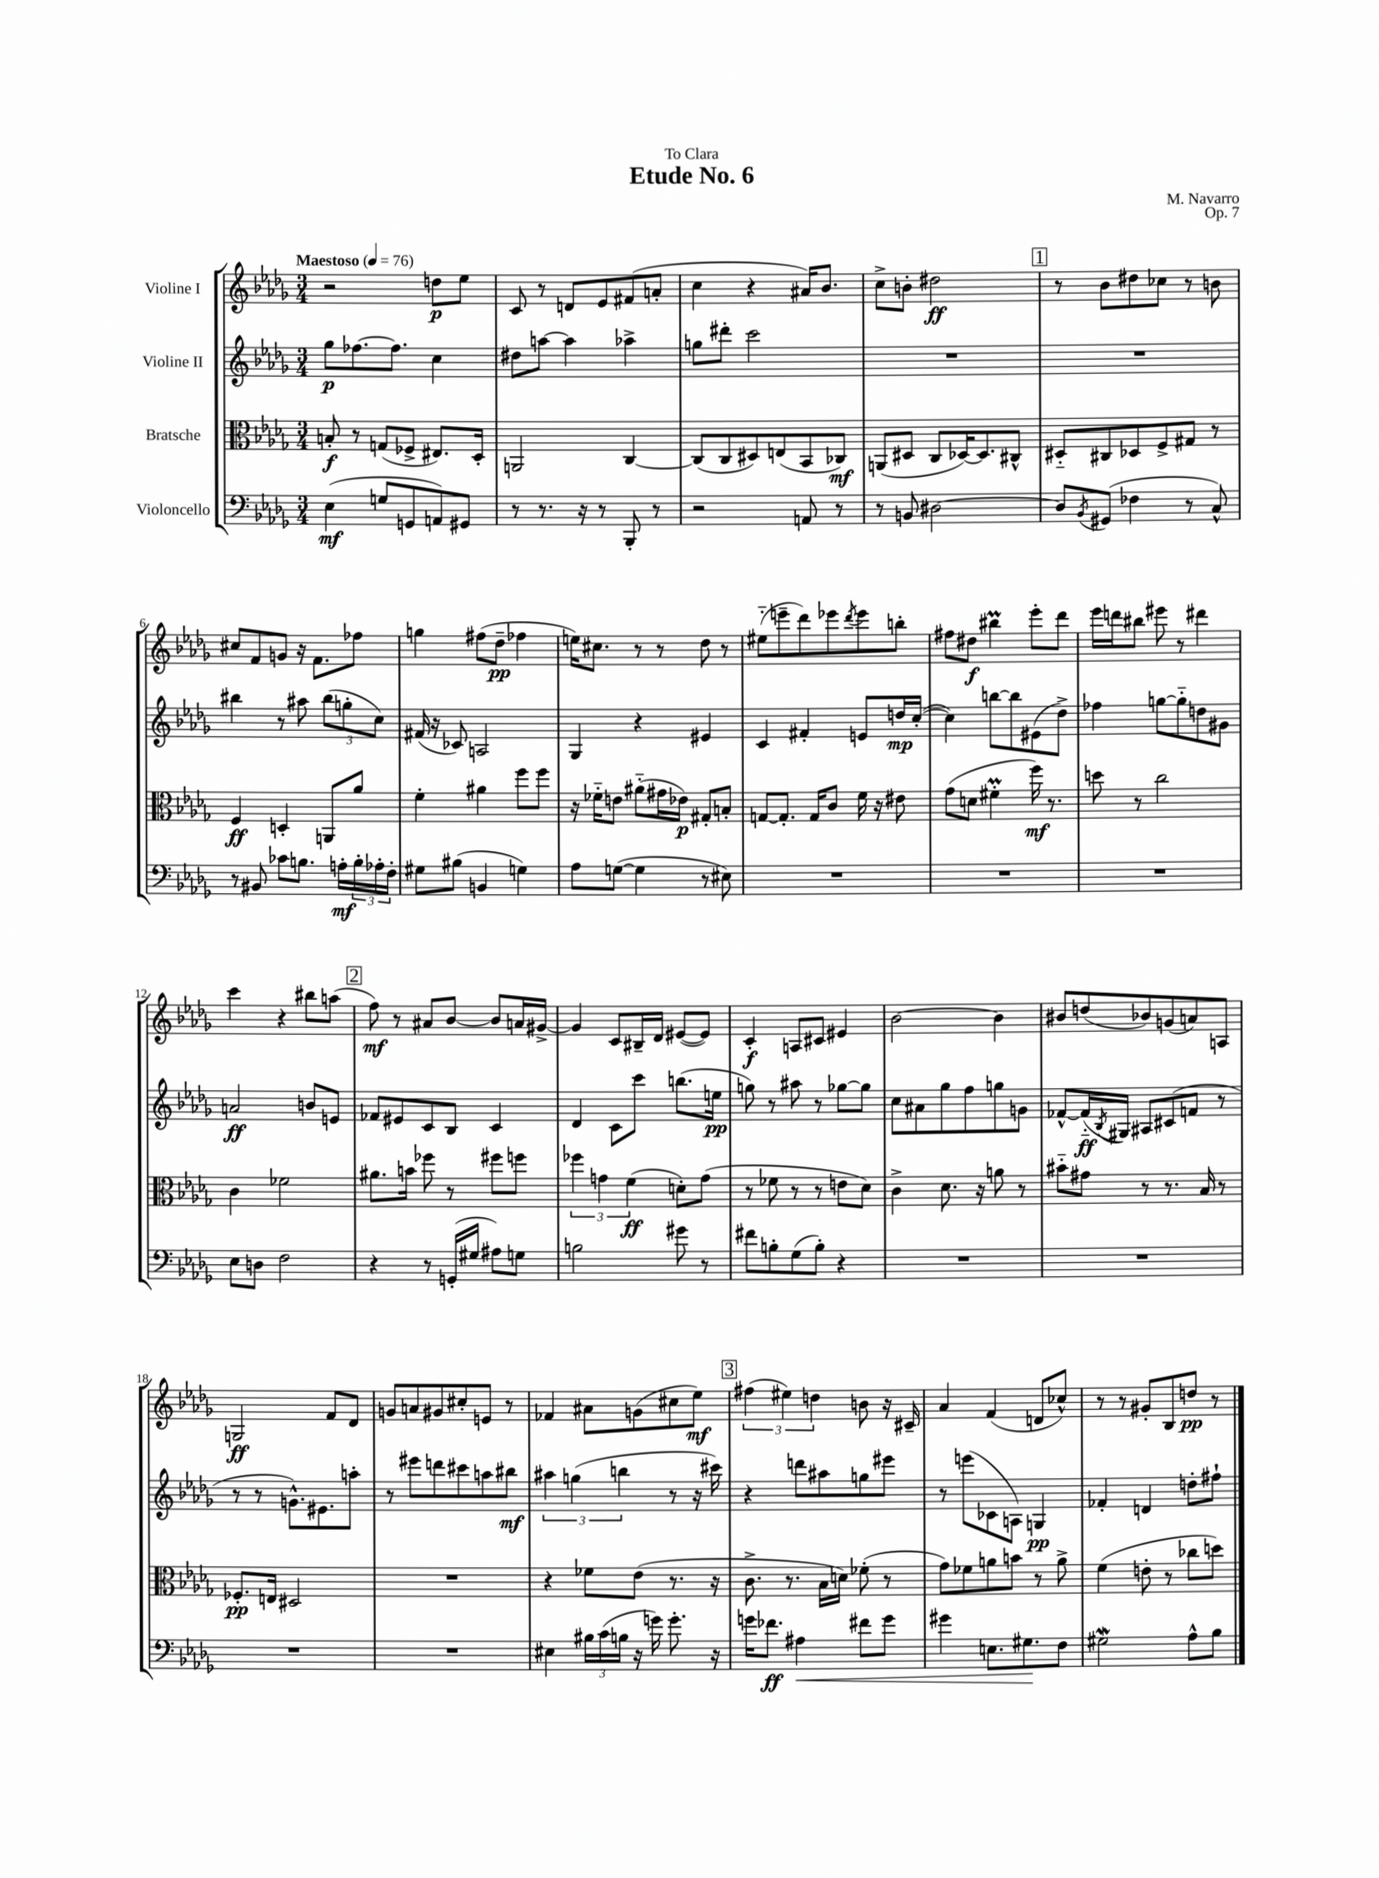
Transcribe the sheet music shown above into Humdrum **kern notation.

**kern	**kern	**kern	**kern
*staff4	*staff3	*staff2	*staff1
*clefF4	*clefC3	*clefG2	*clefG2
*k[b-e-a-d-g-]	*k[b-e-a-d-g-]	*k[b-e-a-d-g-]	*k[b-e-a-d-g-]
*M3/4	*M3/4	*M3/4	*M3/4
*MM76	*MM76	*MM76	*MM76
(4E-	8B'	8gg-	2r
.	8r	[8.ff-	.
8G	(8G	.	.
.	.	8.ff-]	.
8GG	8F-^	.	.
8AA)	8.E#)	4cc	8dd
8GG#	.	.	8ee-
.	16D-'	.	.
=	=	=	=
8r	2AA	8dd#	8c
8.r	.	[8aa	8r
.	.	4aa]	8d
16r	.	.	.
8r	.	.	8e-
8BBB-'	[4C	4aa-^	(8f#
8r	.	.	8a'
=	=	=	=
2r	(8C]	8gg	4cc
.	8C	8ddd#'	.
.	8D#)	2ccc	4r
.	(8E	.	.
8AA	8BB-	.	16a#)
.	.	.	8.b-
8r	8C-)	.	.
=	=	=	=
8r	(8AA	2.r	8cc^
8BB	8D#	.	8b'
[2D#	8C	.	2dd#
.	[16D-)	.	.
.	8.D-]	.	.
.	8C#^^	.	.
=	=	=	=
8D#]	8D#'~	2.r	8r
8qBB-	.	.	.
(8GG#	8C#	.	8b-
4F-	8D-	.	8dd#
.	8F^	.	8cc-
8r	8G#	.	8r
8C^^)	8r	.	8b
=	=	=	=
8r	4F	4bb#	8cc#
8BB#	.	.	8f
8c-	4D'	8r	8g
8.B	.	8aa#	16r
.	.	.	8.f
.	8AA	(12bb#	.
16A'	.	.	.
.	.	12gg'	.
24B'	8a-	.	8ff-
24A-'	.	12cc)	.
24F'	.	.	.
=	=	=	=
8G#	4f'	(16f#	4gg
.	.	16r	.
(8B#	.	8c-)	.
4BB	4a#	2A	(8ff#
.	.	.	8dd-~
4G)	8ff	.	4ff-
.	8ff	.	.
=	=	=	=
8A-	16r	4G-	16ee)
.	16f-'~	.	8.cc#
([8G	8e	.	.
4G]	(8a#'~	4r	8r
.	16g#	.	8r
.	16e-)	.	.
8r	8G#'	4e#	8dd-
8E#)	8B'	.	8r
=	=	=	=
2.r	[8G	4c	(8ee#'~
.	8.G']	.	8eee~
.	.	4f#'	8ddd-)
.	16G	.	.
.	8c	.	8eee-
.	.	.	8qddd-
.	16f	8e	8eee-
.	16r	.	.
.	8e#	16dd	8bb'
.	.	([16cc'	.
=	=	=	=
2.r	(8g-	4cc])	8ff#
.	8d	.	8dd#
.	4f#'	[8bb	4bb#
.	.	8bb]	.
.	16ff)	(8e#	8eee-'
.	8.r	.	.
.	.	8dd-^)	8ddd-
=	=	=	=
2.r	8dd	4ff-	16eee-
.	.	.	16ddd
.	8r	.	8bb#
.	2cc	[8gg	8eee#
.	.	8gg'~]	8r
.	.	8dd	4ddd#
.	.	8g#	.
=	=	=	=
8E-	4c	2a	4ccc
8D	.	.	.
2F	2f-	.	4r
.	.	8b	8bb#
.	.	8e	(8aa
=	=	=	=
4r	8.a#	8f-	8ff)
.	.	8e#	8r
.	16b	.	.
8r	8ff-	8c	8a#
(16GG'	8r	8B-	[8b-
16G#	.	.	.
8A#)	8ff#	4c	8b-]
8G	8ff	.	16a
.	.	.	[16g#^
=	=	=	=
2B	6ff-	4d-	4g#]
.	6g	.	.
.	.	8c	8c
.	(6f	.	.
.	.	8ccc	16B#~
.	.	.	16d-
8g#	8d')	(8.bb	([8e#
8r	(8g	.	8e#])
.	.	16ee	.
=	=	=	=
8f#	8r	8gg)	4c'
8B'	8f-	8r	.
(8G-	8r	8aa#	8A
8B')	8r	8r	8c#
4r	8e	[8gg-	4e#
.	8d-)	8gg-]	.
=	=	=	=
2.r	4c^	8cc	[2b-
.	.	8a#	.
.	8.d-	8gg-	.
.	.	8ff	.
.	16r	.	.
.	8a	8gg	4b-]
.	8r	8g	.
=	=	=	=
2.r	8b#'~	[8f-^^	8b#
.	8g#	(16f-'~]	(8dd
.	.	8qB-	.
.	.	16G#)	.
.	8r	8A#	8b-)
.	8.r	(8c#	(8g
.	.	8f	8a)
.	16B-	.	.
.	8r	8r	8A
=	=	=	=
2.r	8.F-'	8r	2G
.	.	8r	.
.	16E	.	.
.	2D#	8.g^^)	.
.	.	8.e#	.
.	.	.	8f
.	.	8aa'	8d-
=	=	=	=
2.r	2.r	8r	8g
.	.	8eee#	8a
.	.	8ddd	8g#
.	.	8ccc#	8cc#'
.	.	8aa	8e
.	.	8bb#	8r
=	=	=	=
4E#	4r	6aa#	4f-
.	.	(6gg	.
24B#	8f-	.	8a#
(24c	.	.	.
24B	.	6bb	.
16r	(8e-	.	(8g
16g)	.	.	.
8.g'	8.r	8r	8cc#
.	.	16r	8ee-)
16r	16r	16ccc#)	.
=	=	=	=
16g	8.c^	4r	(6ff#
8.f-	.	.	.
.	.	.	6ee#)
.	8.r	.	.
4A#	.	8ddd	.
.	.	.	6dd
.	16B-	8aa#	.
.	16d)	.	.
8f#	(8f-'	8gg	8b
8g	8r	8eee#	16r
.	.	.	16c#~
=	=	=	=
4g#	8g-)	8r	4a-
.	8f-	(8eee	.
8.E	8a	8c-	(4f
.	8b	8A)	.
8.G#	.	.	.
.	8r	4G	8d
8F	8a^	.	8cc-^^)
=	=	=	=
2G#	(4f	4f-'	8r
.	.	.	8r
.	8e'	4d	8g#'
.	8r	.	8B-
8A-^^	8cc-	8dd'	8dd
8B-	8dd)	8ff#`	8r
==	==	==	==
*-	*-	*-	*-
